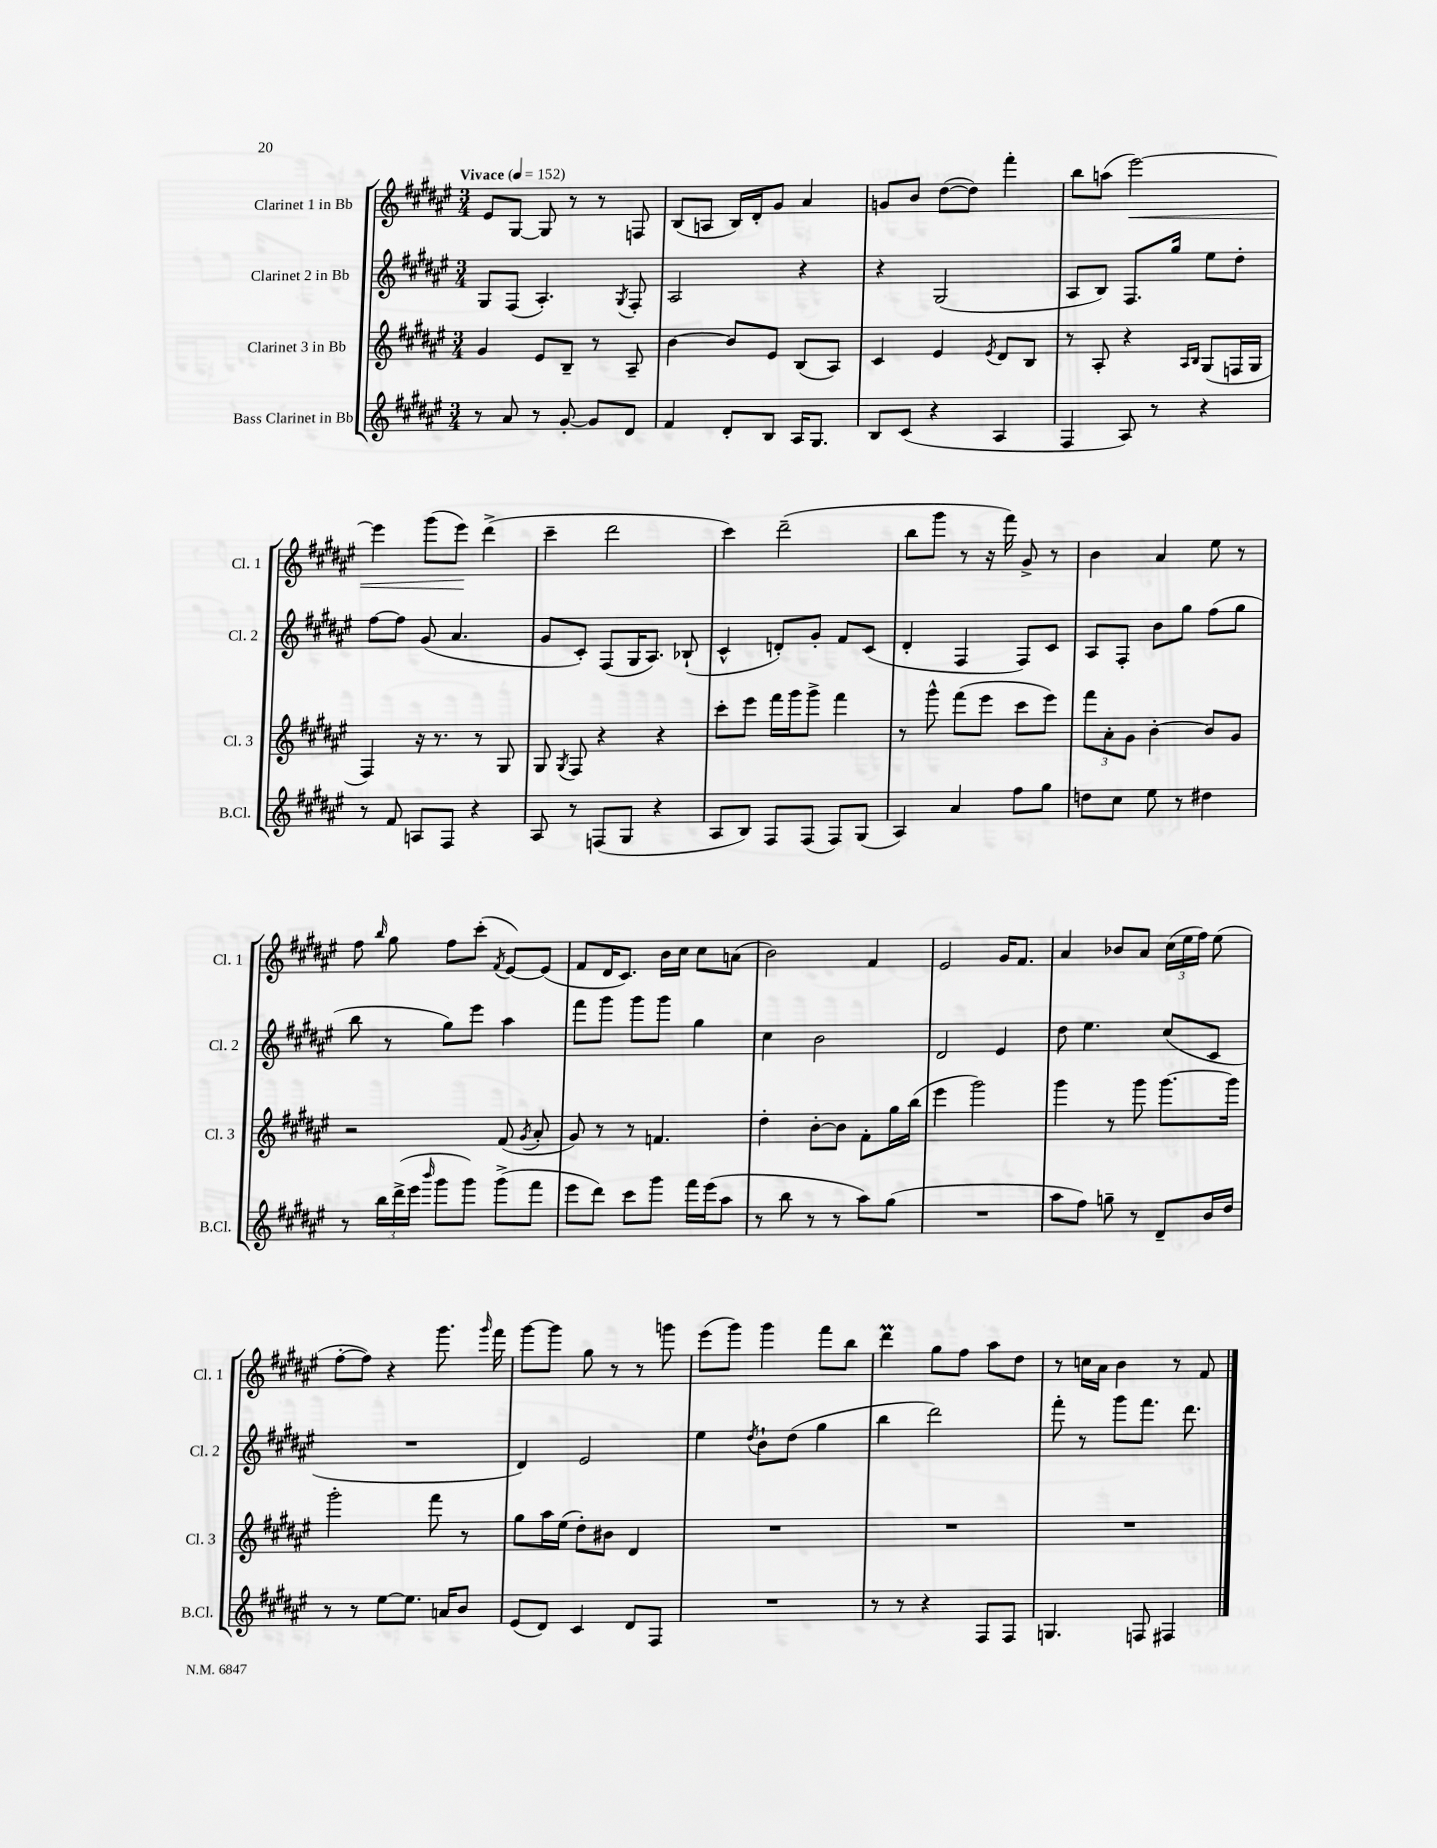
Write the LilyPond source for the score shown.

<<
\new StaffGroup <<
\new Staff = "s0" \with { instrumentName = "Clarinet 1 in Bb" shortInstrumentName = "Cl. 1" } {
    \clef treble \key fis \major \numericTimeSignature \time 3/4 \tempo "Vivace" 4 = 152
    \autoBeamOff eis'8[ gis8]~ gis8 r8 r8 f8 |
    b8[( a8] b16[) dis'16-. gis'8] ais'4 |
    g'8[ b'8] dis''8[~( dis''8]) fis'''4-. |
    b''8[ a''8]( eis'''2~\<) |
    eis'''4 gis'''8[( eis'''8]\!) dis'''4->( |
    cis'''4-- dis'''2 |
    cis'''4) dis'''2--( |
    b''8[ gis'''8] r8 r16 fis'''16) gis'8-> r8 |
    b'4 ais'4 eis''8 r8 |
    fis''8 \grace { b''16 } gis''8 fis''8[ cis'''8]-.( \acciaccatura { fis'8 } eis'8[~) eis'8]( |
    fis'8[ dis'16 cis'8.]) b'16[ cis''16] cis''8[ a'8]( |
    b'2) fis'4 |
    eis'2 gis'16[ fis'8.] |
    ais'4 bes'8[ ais'8] \tuplet 3/2 { cis''16[( eis''16 fis''16]) } eis''8( |
    fis''8[~-. fis''8]) r4 gis'''8. \grace { gis'''16 } fis'''16 |
    gis'''8[~ gis'''8] gis''8 r8 r8 g'''8 |
    eis'''8[( gis'''8]) gis'''4 fis'''8[ b''8] |
    dis'''4\prall gis''8[ fis''8] ais''8[ dis''8] |
    r8 c''16[ ais'16] b'4 r8 fis'8 \bar "|." |
}
\new Staff = "s1" \with { instrumentName = "Clarinet 2 in Bb" shortInstrumentName = "Cl. 2" } {
    \clef treble \key fis \major \numericTimeSignature \time 3/4
    \autoBeamOff gis8[ fis8]( ais4.-.) \acciaccatura { gis8 } fis8-. |
    ais2 r4 |
    r4 gis2( |
    ais8[ b8]) fis8.[ gis''16] eis''8[ dis''8]-. |
    fis''8[~ fis''8] gis'8( ais'4. |
    gis'8[ cis'8]-.) fis8[( gis16 ais8.]) bes8-!( |
    cis'4-^ d'8[-.) gis'8]-. fis'8[ cis'8]( |
    dis'4-. fis4 fis8[) cis'8] |
    ais8[ fis8]-. b'8[ gis''8] fis''8[( gis''8] |
    b''8 r8 gis''8[) eis'''8] ais''4 |
    fis'''8[ gis'''8] gis'''8[ gis'''8] gis''4 |
    cis''4 b'2 |
    dis'2 eis'4 |
    dis''8 eis''4. cis''8[( cis'8] |
    R2. |
    dis'4) eis'2 |
    eis''4 \acciaccatura { dis''8 } b'8[-! dis''8]( gis''4 |
    b''4 dis'''2) |
    fis'''8-. r8 gis'''8[ fis'''8.] dis'''8. \bar "|." |
}
\new Staff = "s2" \with { instrumentName = "Clarinet 3 in Bb" shortInstrumentName = "Cl. 3" } {
    \clef treble \key fis \major \numericTimeSignature \time 3/4
    \autoBeamOff gis'4 eis'8[ b8]-- r8 ais8-- |
    b'4~ b'8[ eis'8] b8[( ais8]) |
    cis'4 eis'4 \acciaccatura { eis'8 } dis'8[ b8] |
    r8 ais8-. r4 \grace { ais16[ b16] } gis8[( f16 gis16] |
    fis4) r16 r8. r8 gis8 |
    gis8 \acciaccatura { gis8 } fis8 r4 r4 |
    cis'''8[-. eis'''8] fis'''16[ gis'''16 gis'''8]-> fis'''4 |
    r8 gis'''8-^ fis'''8[( eis'''8] cis'''8[ eis'''8]) |
    \tuplet 3/2 { fis'''8[ ais'8-. gis'8] } b'4~-. b'8[ gis'8] |
    r2 fis'8( \acciaccatura { gis'8 } ais'8-. |
    gis'8) r8 r8 f'4. |
    dis''4-. b'8[~-. b'8] fis'8[-. gis''16 b''16]( |
    eis'''4 gis'''2) |
    gis'''4 r8 gis'''8 gis'''8.[~ gis'''16] |
    gis'''2-. fis'''8 r8 |
    gis''8[ ais''16 eis''16]( dis''8[-.) bis'8] dis'4 |
    R2. |
    R2. |
    R2. \bar "|." |
}
\new Staff = "s3" \with { instrumentName = "Bass Clarinet in Bb" shortInstrumentName = "B.Cl." } {
    \clef treble \key fis \major \numericTimeSignature \time 3/4
    \autoBeamOff r8 ais'8 r8 gis'8~-. gis'8[ dis'8] |
    fis'4 dis'8[-. b8] ais16[ gis8.] |
    b8[ cis'8]( r4 ais4 |
    fis4 ais8) r8 r4 |
    r8 fis'8 a8[ fis8] r4 |
    ais8 r8 f8[( gis8] r4 |
    ais8[ b8]) fis8[ fis8]( fis8[) gis8]( |
    ais4) ais'4 fis''8[ gis''8] |
    d''8[ cis''8] eis''8 r8 dis''4 |
    r8 \tuplet 3/2 { b''16[ dis'''16->( eis'''16] } \grace { b'''16 } gis'''8[ gis'''8]) gis'''8[->( fis'''8] |
    eis'''8[ dis'''8]) cis'''8[ gis'''8] fis'''16[ eis'''16( ais''8] |
    r8 b''8 r8 r8 ais''8[) gis''8]( |
    R2. |
    ais''8[ fis''8]) g''8-- r8 dis'8[-- b'16 dis''16] |
    r8 r8 eis''8[~ eis''8.] a'16[ b'8] |
    eis'8[( dis'8]) cis'4 dis'8[ fis8] |
    R2. |
    r8 r8 r4 fis8[ fis8] |
    g4. f8 fis4 \bar "|." |
}
>>
>>
\layout { \context { \Score \remove "Bar_number_engraver" } }
